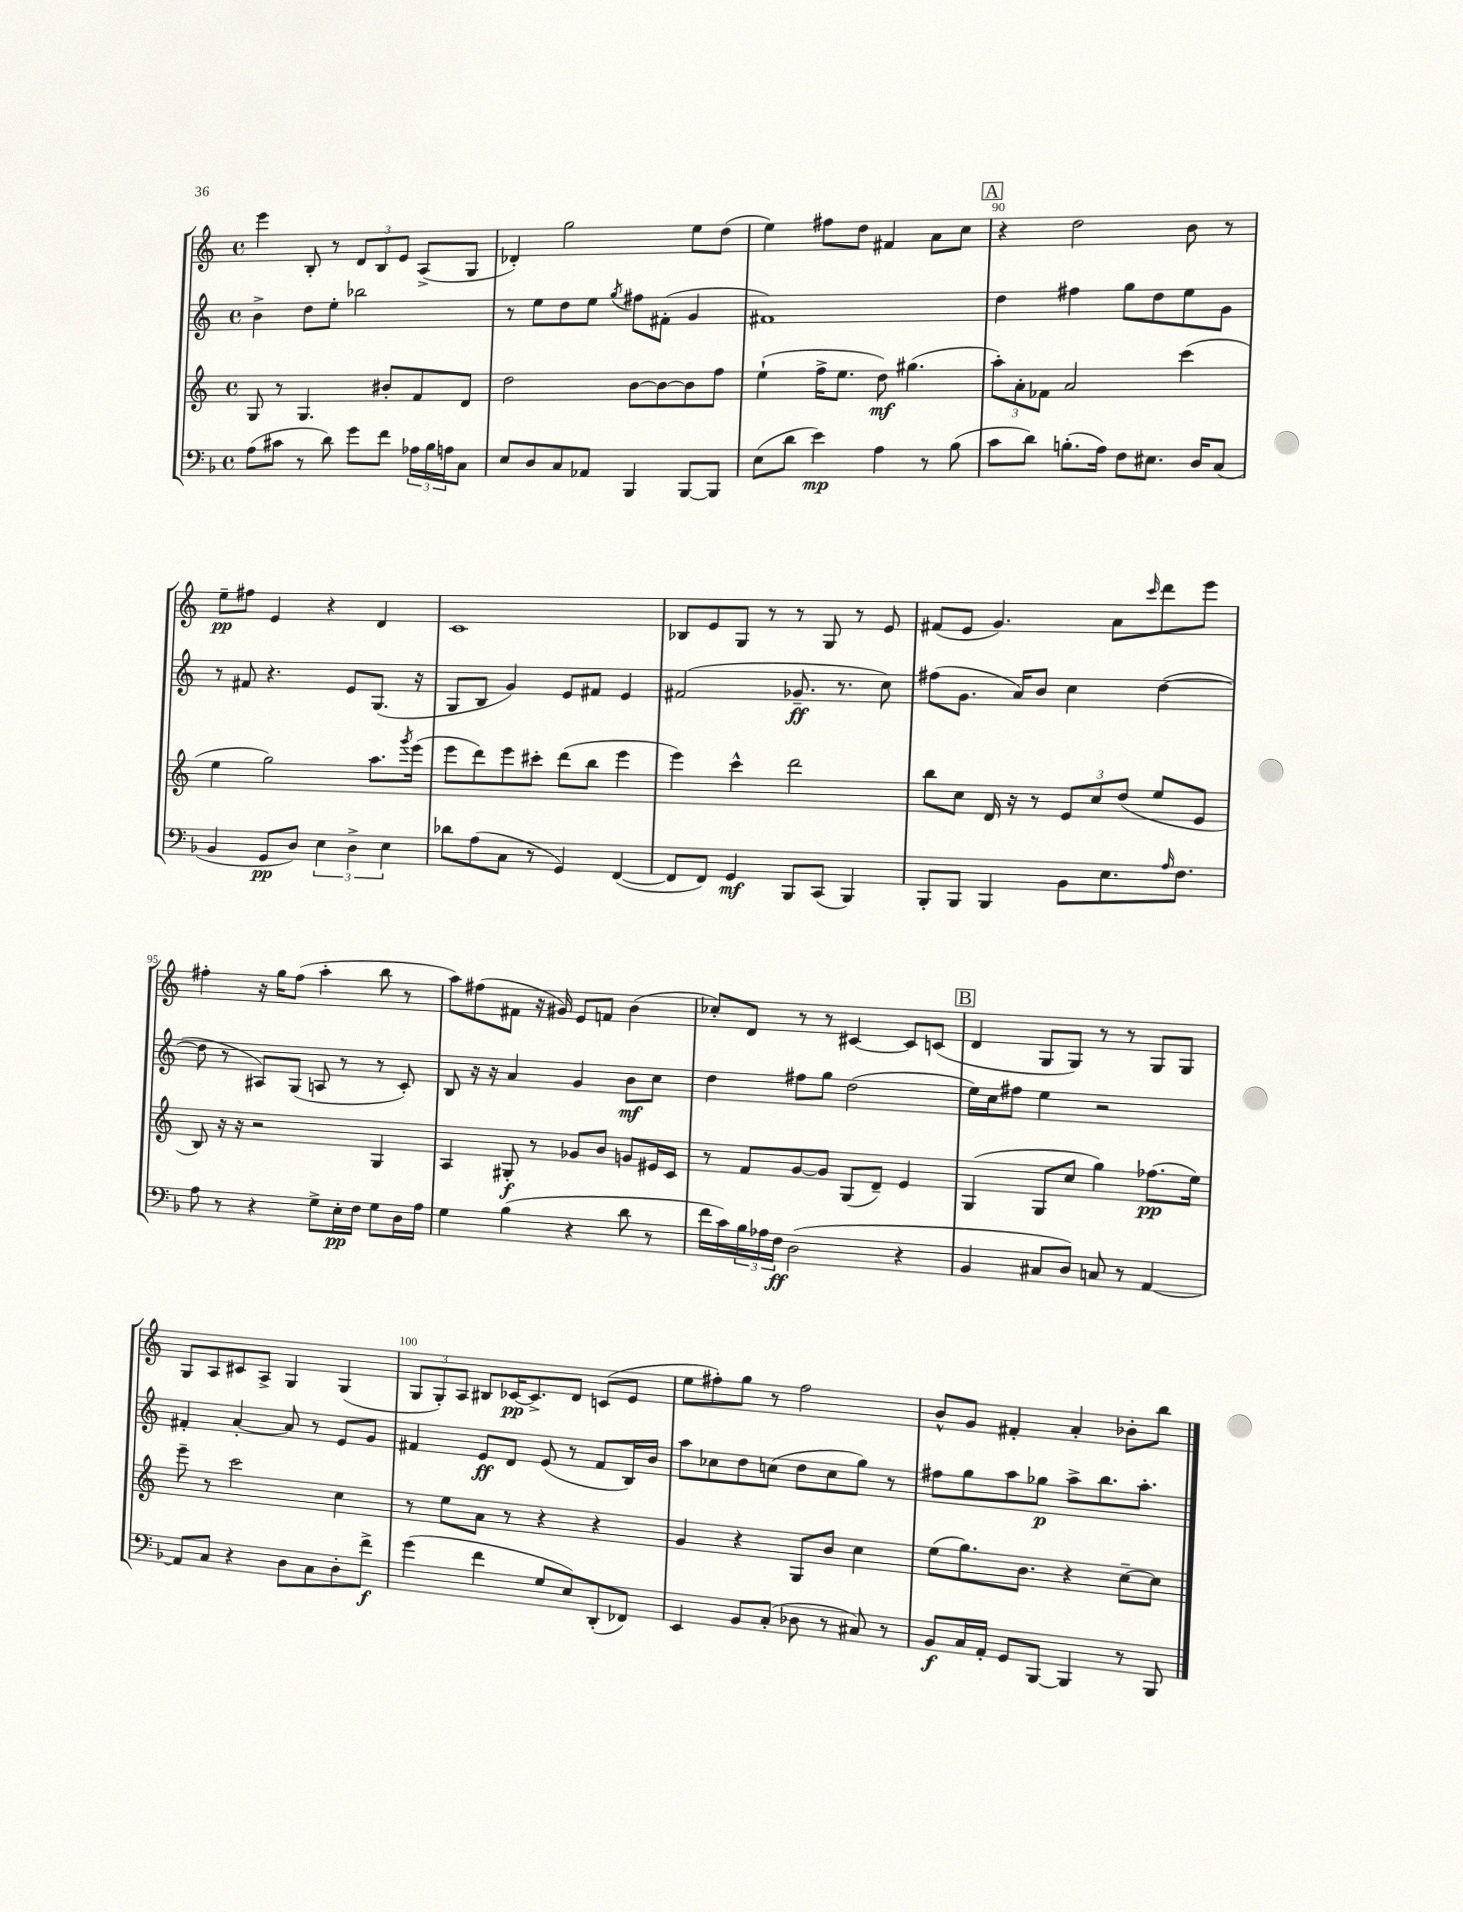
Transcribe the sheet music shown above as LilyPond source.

<<
\new StaffGroup <<
\new Staff = "s0" {
    \clef treble \key c \major \defaultTimeSignature \time 4/4
    e'''4 b8-. r8 \tuplet 3/2 { d'8 b8 e'8 } a8->( g8 |
    des'4-.) g''2 e''8 d''8( |
    e''4) fis''8 d''8 fis'4 a'8 c''8 |
    \mark \markup { \box "A" } r4 d''2 b'8 r8 |
    e''8--\pp fis''8 e'4 r4 d'4 |
    c'1 |
    bes8 e'8 g8 r8 r8 g8 r8 e'8 |
    fis'8( e'8 g'4.) a'8 \grace { c'''16 } d'''8 e'''8 |
    fis''4-. r16 g''16 fis''8( a''4-. b''8 r8 |
    a''8) fis''8( fis'8 r16 gis'16) e'8 f'8 b'4( |
    ces''8-.) d'8 r8 r8 cis'4~ cis'8 c'8( |
    \mark \markup { \box "B" } d'4 g8 g8) r8 r8 g8 g8 |
    g8 a8 cis'8 a8-> g4 g4( |
    \tuplet 3/2 { g8 g8-.) a8 } bis8 ces'16~\pp ces'8.-> d'8 c'8( e'8 |
    e''8 fis''8-.) g''8 r8 fis''2 |
    b'8-^ g'8 fis'4-. a'4-. bes'8-. b''8 \bar "|." |
}
\new Staff = "s1" {
    \clef treble \key c \major \defaultTimeSignature \time 4/4
    b'4-> d''8 e''8-. bes''2 |
    r8 e''8 d''8 e''8 \acciaccatura { g''8 } fis''8 fis'8-.( g'4 |
    fis'1) |
    \mark \markup { \box "A" } d''4 fis''4 g''8 d''8 e''8 g'8 |
    r8 fis'8 r4. e'8 g8.( r16 |
    g8 b8 g'4) e'8 fis'8 e'4 |
    fis'2( ges'8.--\ff r8. c''8) |
    fis''8( g'8. a'16) b'8 c''4 d''4~( |
    d''8 r8 ais8) g8( a8 r8 r8 c'8-.) |
    b8 r16 r16 a'4 g'4 b'8\mf c''8 |
    d''4 fis''8 g''8 d''2( |
    \mark \markup { \box "B" } e''16) c''16 fis''8 e''4 r2 |
    fis'4-. a'4~-. a'8 r8 e'8 g'8 |
    fis'4 e'8\ff d'8 e'8( r8 fis'8 b16) b'16 |
    a''8 ces''8 d''8 c''8( d''8 c''8 g''8) r8 |
    fis''8 g''8 a''8 ges''8\p a''8-> b''8. a''8.-. \bar "|." |
}
\new Staff = "s2" {
    \clef treble \key c \major \defaultTimeSignature \time 4/4
    g8 r8 g4. bis'8-. f'8 d'8 |
    d''2 b'8~ b'8~ b'8 f''8 |
    e''4-!( f''16-> e''8. d''8\mf) gis''4.( |
    \mark \markup { \box "A" } \tuplet 3/2 { a''8-.) a'8-. fes'8 } a'2 c'''4( |
    e''4 g''2) a''8. \acciaccatura { g'''8 } e'''16( |
    e'''8 d'''8) e'''8 cis'''8-. d'''8( b''8 e'''4 |
    e'''4) c'''4-^ d'''2 |
    b''8 c''8 d'16 r16 r8 \tuplet 3/2 { e'8 c''8 d''8( } e''8 e'8 |
    b8) r16 r16 r2 g4 |
    a4 gis8-.\f r8 ges'8 b'8 g'8 eis'16 c'16 |
    r8 f'8 g'8~ g'8 g8( d'8--) e'4 |
    \mark \markup { \box "B" } g4( g8 c''8 g''4) fes''8.\pp( e''16) |
    e'''8-- r8 c'''2 c''4 |
    r8 e''8 a'8 r8 r4 r4 |
    g'4 r4 g8 b'8 c''4 |
    e''8( g''8.) b'8. r4 c''8~-- c''8 \bar "|." |
}
\new Staff = "s3" {
    \clef bass \key f \major \defaultTimeSignature \time 4/4
    a8( cis'8 r8 d'8) g'8 f'8 \tuplet 3/2 { aes16 bes16 a16 } c8 |
    e8 d8 c8 aes,8 bes,,4 bes,,8~ bes,,8 |
    e8( d'8 e'4\mp) a4 r8 bes8( |
    \mark \markup { \box "A" } c'8 d'8) b8.-.( a16) f8 eis8. d16 c8( |
    bes,4 g,8\pp d8) \tuplet 3/2 { e4 d4-> e4 } |
    des'8 a8( c8 r8 g,4) f,4~( |
    f,8 f,8) g,4\mf bes,,8 c,8( bes,,4) |
    bes,,8-. bes,,8 bes,,4 bes,8 e8. \grace { a16 } f8. |
    a8 r8 r4 g8-> e16-.\pp f16 g8 d16 a16 |
    g4 bes4( r4 d'8 r8 |
    f'16 c'16) \tuplet 3/2 { bes16 aes16 f16\ff } d2( r4 |
    \mark \markup { \box "B" } bes,4 cis8 d8) c8 r8 a,4~ |
    a,8 c8 r4 d8 c8 d8-. f'8->\f |
    g'4( f'4 g8 e8) d,8-.( fes,8) |
    e,4 bes,8 c8-.( des8 r8 cis8) r8 |
    bes,8\f c16 a,16-. g,8 bes,,8~ bes,,4 r8 bes,,8 \bar "|." |
}
>>
>>
\layout { \context { \Score currentBarNumber = #87 \override BarNumber.break-visibility = ##(#f #t #t) barNumberVisibility = #(every-nth-bar-number-visible 5) } }
